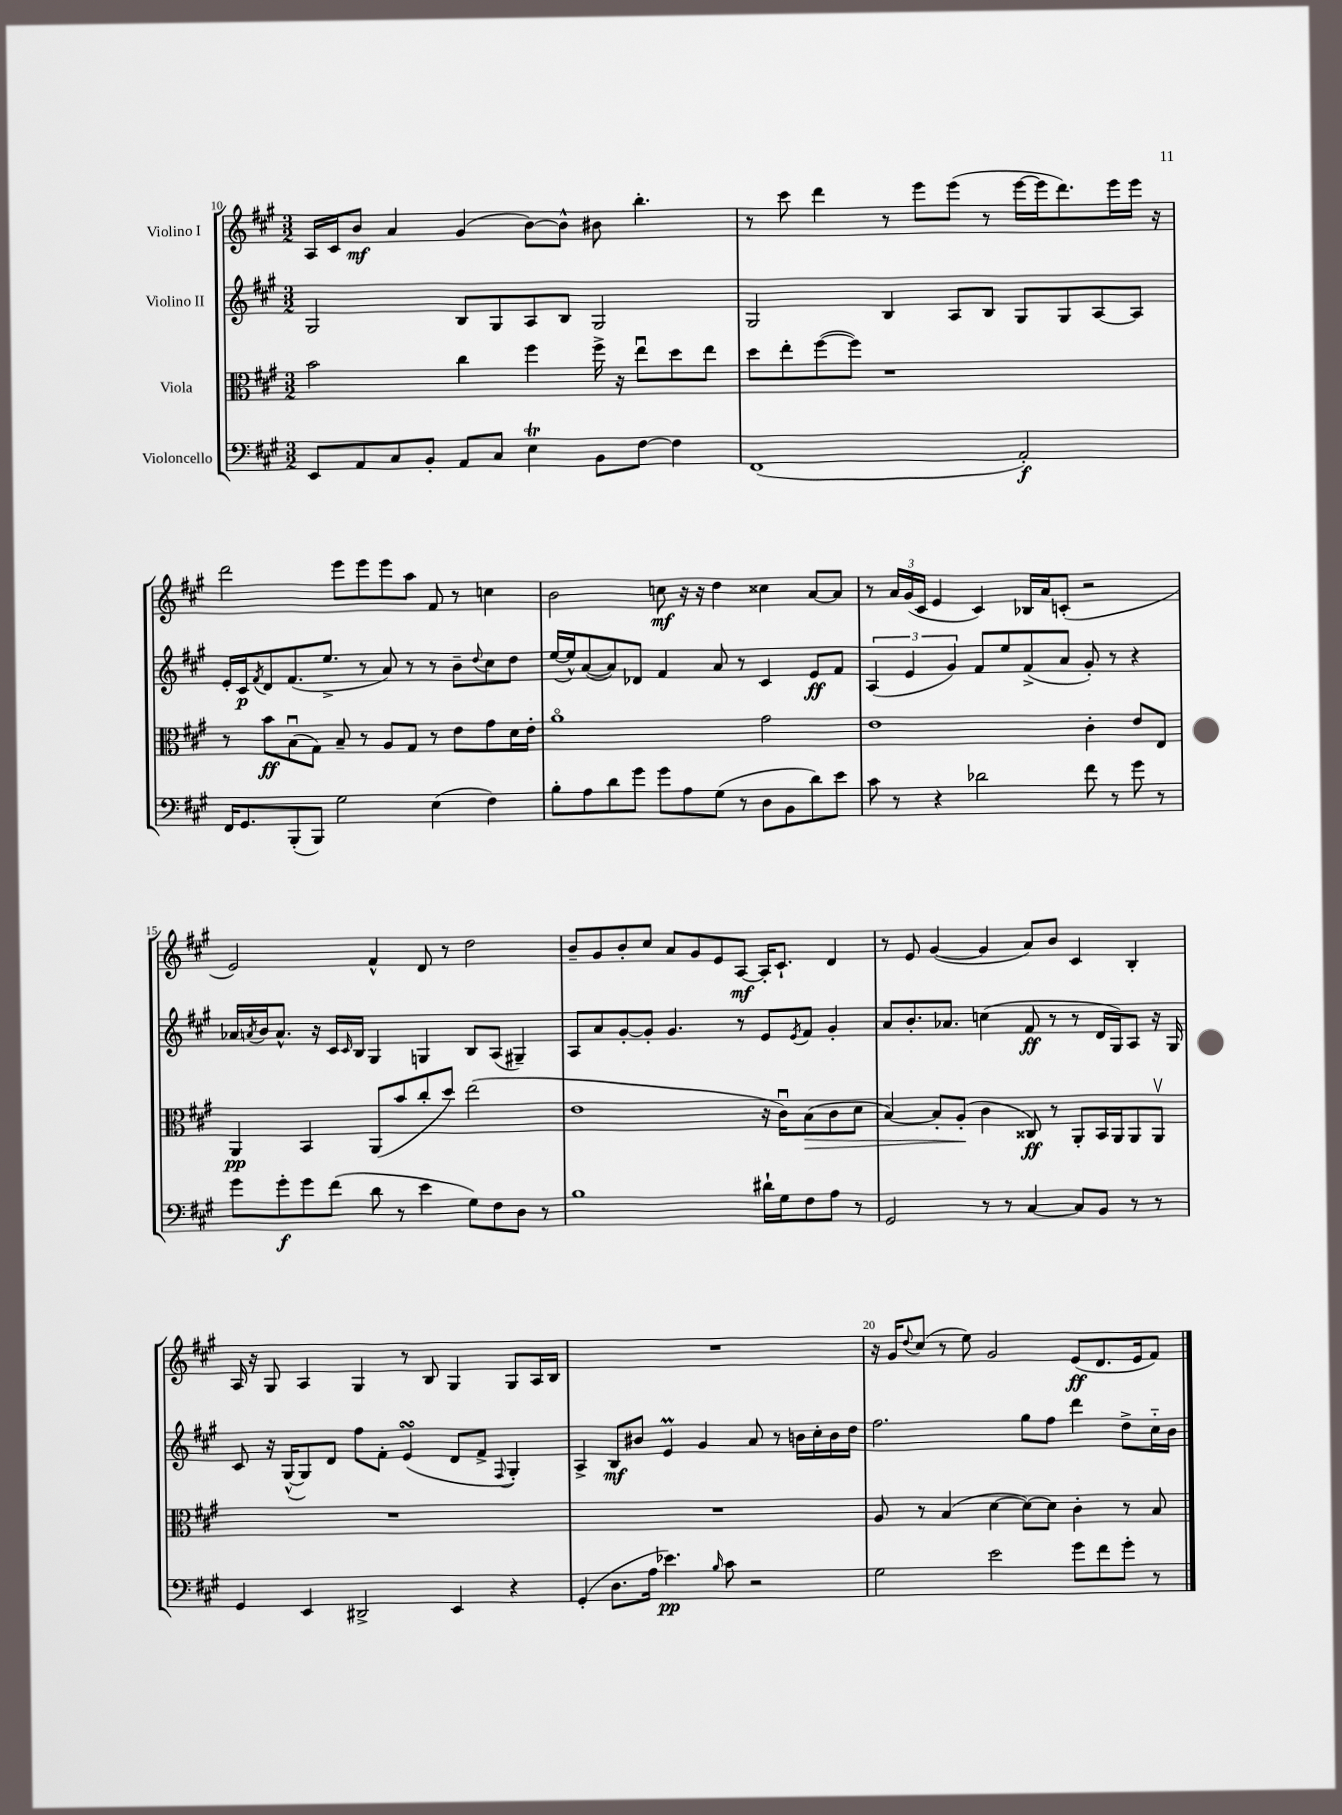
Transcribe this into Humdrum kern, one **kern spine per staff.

**kern	**kern	**kern	**kern
*staff4	*staff3	*staff2	*staff1
*clefF4	*clefC3	*clefG2	*clefG2
*k[f#c#g#]	*k[f#c#g#]	*k[f#c#g#]	*k[f#c#g#]
*M3/2	*M3/2	*M3/2	*M3/2
8EE/L	2b\	2G#/	16A/LL
.	.	.	16c#/J
8AA/	.	.	8b/J
8C#/	.	.	4a/
8BB'/J	.	.	.
8AA/L	4cc#\	8B/L	(4g#/
8C#/J	.	8G#/	.
4E\	4ff#\	8A/	[8b\L)
.	.	8B/J	8b^^\]J
8BB\L	16ff#^\	2G#/	8b#\
.	16r	.	.
[8F#\J	8eeu\L	.	4.bb'\
4F#\]	8dd\	.	.
.	8ee\J	.	.
=	=	=	=
(1FF#	8dd\L	2G#/	8r
.	8ee'\	.	8ccc#\
.	([8ff#\	.	4ddd\
.	8ff#\]J)	.	.
.	1r	4B/	8r
.	.	.	8eee\L
.	.	8A/L	(8eee\J
.	.	8B/J	8r
2AA'/)	.	8G#/L	[16eee\LL
.	.	.	16eee\]J
.	.	8G#/	8.ddd\)
.	.	[8A/	.
.	.	.	16eee\L
.	.	8A/]J	16eee\JJ
.	.	.	16r
=	=	=	=
16FF#/LK	8r	16e'/LL	2ddd\
8.GG#/	.	16c#/J	.
.	.	8qf#/	.
.	8b\L	8d/	.
(8BBB'/	(8Bu\	(8.f#/	.
8BBB/J)	8G#\J)	.	.
.	.	8.ee^/J	.
2G#\	8B~/	.	8eee\L
.	8r	8r	8eee\
.	8A/L	8a/)	8eee\
.	8G#/J	8r	8aa\J
(4E\	8r	8r	8f#/
.	8e\L	8b~\L	8r
.	.	8qqdd/	.
4F#\)	8g#\	8cc#\	4cc\
.	16d\L	8dd\J	.
.	16e'\JJ	.	.
=	=	=	=
8B'\L	1ao	([16ee/LL	2b\
.	.	16ee^^/]J)	.
8A\	.	([8a/	.
8d\	.	8a/])	.
8g#\J	.	8d-/J	.
8g#\L	.	4f#/	8cc\
8A\	.	.	16r
.	.	.	16r
(8G#\J	.	8a/	4dd\
8r	.	8r	.
8D\L	2g#\	4c#/	4cc##\
8BB\	.	.	.
8d\)	.	8e/L	[8a/L
8e\J	.	8f#/J	8a/]J
=	=	=	=
8c#\	1e	(6A/	8r
8r	.	.	24a/LL
.	.	6e/	(24g#/
.	.	.	24c#/JJ
4r	.	.	4e/
.	.	6g#/)	.
2d-\	.	8f#/L	4c#/)
.	.	8ee/	.
.	.	(8f#^/	16B-/LL
.	.	.	16a/J
.	.	8a/J	(8c'/J
8f#\	4c#'\	8g#'/)	2r
8r	.	8r	.
8g#\	8e/L	4r	.
8r	8E/J	.	.
=	=	=	=
8g#\L	4AA/	16a-/LL	2e/)
.	.	8qa/	.
.	.	16b/J	.
8g#'\	.	8.a^^/J	.
8g#\	4BB/	.	.
.	.	16r	.
(8f#\J	.	16c#/LL	.
.	.	16qqc#/	.
.	.	16B/JJ	.
8d\	(8AA/L	4G#/	4f#^^/
8r	8b/	.	.
4e\	8cc#'/	4G/	8d/
.	8dd/J)	.	8r
8G#\L)	(2ee\	8B/L	2dd\
8F#\	.	(8A/J	.
8D\J	.	4G#~/)	.
8r	.	.	.
=	=	=	=
1B	1e	8A/L	8b~/L
.	.	8a/	8g#/
.	.	[8g#'/	8b'/
.	.	8g#'/]J	8cc#/J
.	.	4.g#/	8a/L
.	.	.	8g#/
.	.	.	8e/
.	.	8r	[8A/J
16d#`\LL	16r	8e/L	16A'/]LK
16G#\J	16c#u\LK)	.	8.c#`/J
.	.	8qe/	.
8F#\	(8B\	8f#/J	.
8A\J	8c#\	4g#'/	4d/
8r	8d\J	.	.
=	=	=	=
2GG#/	[4B/)	8a/L	8r
.	.	8.b'/	8e/
.	8B'/]L	.	([4g#/
.	.	8.a-/J	.
.	(8A'/J	.	.
8r	4c#\	(4cc\	4g#/]
8r	.	.	.
[4C#/	8C##/)	8f#/	8a/L)
.	8r	8r	8b/J
8C#/]L	8AA'/L	8r	4c#/
8BB/J	16BB/L	16d/LL	.
.	16AA/J	16G#/J)	.
8r	8AA/	8A/J	4B'/
8r	8AAv/J	16r	.
.	.	16G#/	.
=	=	=	=
4GG#/	1.r	8c#/	16A/
.	.	.	16r
.	.	16r	8G#/
.	.	([16G#^^/LK	.
4EE/	.	8G#/])	4A/
.	.	8d/J	.
2DD#^/	.	8ff#\L	4G#/
.	.	8f#'\J	.
.	.	(4e/	8r
.	.	.	8B/
4EE/	.	8d/L	4G#/
.	.	8f#^/J	.
.	.	8qqF#/	.
4r	.	4G#'/)	8G#/L
.	.	.	16A/L
.	.	.	16B/JJ
=	=	=	=
(4GG#'/	1.r	4A^/	1.r
8.D\L	.	8B/L	.
.	.	8b#/J	.
16A\Jk	.	.	.
4.e-\)	.	4e/	.
.	.	4g#/	.
16qqB/	.	.	.
8c#\	.	.	.
2r	.	8a/	.
.	.	8r	.
.	.	16b\LL	.
.	.	16cc#'\	.
.	.	16b\	.
.	.	16dd\JJ	.
=	=	=	=
2G#\	8A/	2.ff#\	16r
.	.	.	16g#/LK
.	.	.	8qqdd/
.	8r	.	(8cc#/J
.	(4B/	.	8r
.	.	.	8ee\)
2e\	[4d\	.	2g#/
.	8d\_L)	8gg#\L	.
.	8d\]J	8ff#\J	.
8g#\L	4c#'\	4ddd\	(8e/L
8f#\	.	.	8.d/
8g#'\J	8r	8dd^\L	.
.	.	.	16e/k
8r	8B/	16cc#'~\L	8f#/J)
.	.	16b\JJ	.
==	==	==	==
*-	*-	*-	*-
